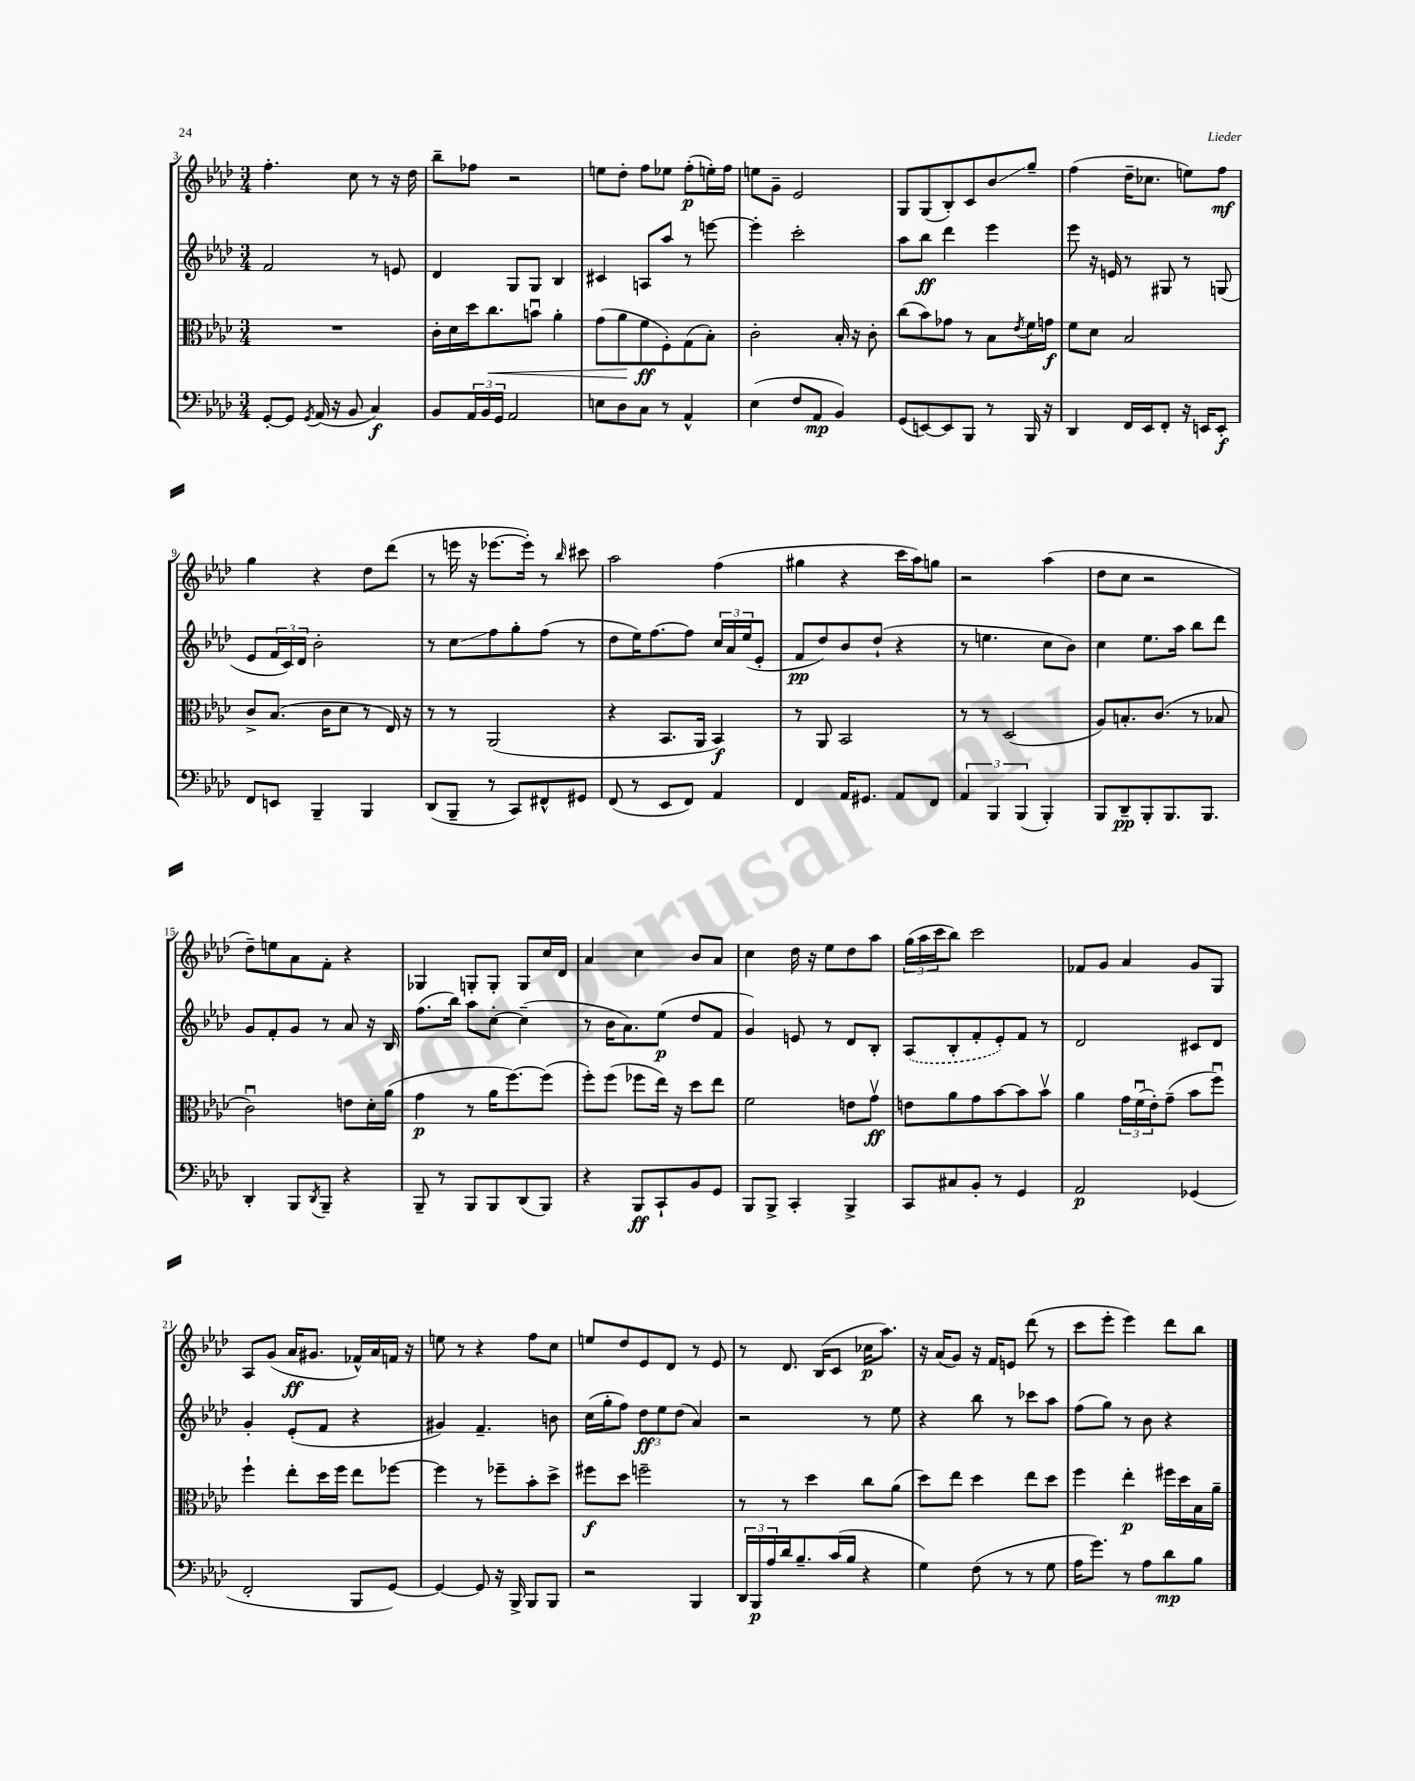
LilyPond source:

<<
\new StaffGroup <<
\new Staff = "s0" {
    \clef treble \key aes \major \numericTimeSignature \time 3/4
    f''4.-. c''8 r8 r16 des''16 |
    bes''8-- fes''8 r2 |
    e''8 des''8-. f''8 ees''8 f''8-.\p( e''16-.) f''16 |
    e''8 g'8-- ees'2 |
    g8 g8( bes8-.) c'8 bes'8\glissando g''8-- |
    f''4( des''16-- ces''8. e''8) f''8\mf |
    g''4 r4 des''8 des'''8( |
    r8 e'''16 r16 ees'''8.~ ees'''16-.) r8 \grace { bes''16 } cis'''8 |
    aes''2 f''4( |
    gis''4 r4 c'''16 aes''16) g''8 |
    r2 aes''4( |
    des''8 c''8 r2 |
    des''8--) e''8 aes'8 f'8-. r4 |
    ges4 g8-. g8-. g8 c''16 des'16 |
    aes'4 c''4 bes'8 aes'8 |
    c''4 des''16 r16 ees''8 des''8 aes''8 |
    \tuplet 3/2 { g''16( aes''16 c'''16 } bes''8) c'''2 |
    fes'8 g'8 aes'4 g'8 g8 |
    aes8 g'8( aes'16\ff gis'8. fes'16-^) aes'16 f'16 r16 |
    e''8 r8 r4 f''8 c''8 |
    e''8 des''8 ees'8 des'8 r8 ees'8 |
    r8 des'8. bes16( c'8 ces''16\p aes''8.) |
    r16 aes'16( g'8) r16 f'16 e'8 des'''8( r8 |
    c'''8 ees'''8-. ees'''4) des'''8 bes''8 \bar "|." |
}
\new Staff = "s1" {
    \clef treble \key aes \major \numericTimeSignature \time 3/4
    f'2 r8 e'8 |
    des'4 g8 g8 bes4 |
    cis'4 a8 aes''8 r8 e'''8~ |
    e'''4-. c'''2-. |
    aes''8 bes''8\ff des'''4 ees'''4 |
    ees'''8 r16 e'16 r8 gis8 r8 g8( |
    ees'8 \tuplet 3/2 { f'16 c'16) des'16 } bes'2-. |
    r8 c''8\glissando f''8 g''8-. f''8( r8 |
    des''8 ees''16) f''8.~ f''8 \tuplet 3/2 { c''16 aes'16 ees''16( } ees'8-. |
    f'8\pp des''8) bes'8 des''8-!( r4 |
    r8 e''4. c''8 bes'8) |
    c''4 ees''8. aes''16 bes''8 des'''8 |
    g'8 f'8-. g'8 r8 aes'8 r16 bes16 |
    f''8.( bes''16) aes''8 c''8~-. c''4--( |
    r8 bes'16 aes'8.) ees''8\p( des''8 f'8 |
    g'4) e'8 r8 des'8 bes8-. |
    \once \slurDashed aes8( bes8-. f'8-. ees'8-.) f'8 r8 |
    des'2 cis'8 des'8 |
    g'4-. ees'8-.( f'8 r4 |
    gis'4) f'4.-- b'8 |
    c''16( g''16-. f''8) \tuplet 3/2 { des''8\ff ees''8 des''8( } aes'4) |
    r2 r8 ees''8 |
    r4 bes''8 r8 ces'''8 aes''8 |
    f''8( g''8) r8 bes'8 r4 \bar "|." |
}
\new Staff = "s2" {
    \clef alto \key aes \major \numericTimeSignature \time 3/4
    R2. |
    c'16-. des'16 des''16 c''8.\< b'8\downbow aes'4-. |
    g'8( aes'8\! f'8\ff f8-.) g8( bes8-.) |
    c'2-. bes16-. r16 c'8-. |
    c''8( bes'8) ges'8 r8 bes8 \acciaccatura { ees'8 } f'16 g'16\f |
    f'8 des'8 bes2 |
    c'8-> bes8.( c'16 des'8 r8 ees16) r16 |
    r8 r8 aes,2( |
    r4 bes,8. aes,16 bes,4\f) |
    r8 aes,8 bes,2 |
    r8 r8 des2( |
    aes8) b8.-. c'8.( r8 bes8 |
    c'2\downbow) e'8 des'16-. aes'16( |
    g'4\p r8 aes'16 f''8.~) f''8( |
    f''8-.) f''8( fes''8 ees''16) r16 des''8 ees''8 |
    f'2 e'8 g'8\upbow\ff |
    e'8 aes'8 g'8 bes'8~ bes'8 bes'8\upbow |
    aes'4 \tuplet 3/2 { g'16 f'16\downbow( ees'16-.) } g'8--( bes'8 f''8\downbow) |
    f''4-! ees''8-. des''16 f''16 ees''8 fes''8~ |
    fes''4 r8 fes''8-- bes'8-. des''8-> |
    fis''8\f des''8 f''2-- |
    r8 r8 des''4 c''8 aes'8( |
    des''8) ees''8 des''4 ees''8 des''8 |
    f''4 ees''4-.\p fis''16 des''16 bes16 aes'16-- \bar "|." |
}
\new Staff = "s3" {
    \clef bass \key aes \major \numericTimeSignature \time 3/4
    g,8~-. g,8 \acciaccatura { g,8 } aes,16( r16 bes,8 c4\f) |
    bes,8 \tuplet 3/2 { aes,16 bes,16 g,16 } aes,2 |
    e8 des8 c8 r8 aes,4-^ |
    ees4( f8 aes,8\mp bes,4) |
    g,8( e,8~) e,8 bes,,8 r8 bes,,16 r16 |
    des,4 f,16 ees,16 f,8-. r16 e,16 e,8-.\f |
    f,8 e,8 bes,,4-- bes,,4 |
    des,8( bes,,8-- r8 c,8) fis,8-^ gis,8 |
    f,8( r8 ees,8 f,8) aes,4 |
    f,4 aes,16 gis,8. aes,8 f,8 |
    \tuplet 3/2 { aes,4 bes,,4 bes,,4( } bes,,4-.) |
    bes,,8 des,8--\pp bes,,8-. bes,,8. bes,,8. |
    des,4-. bes,,8 \acciaccatura { des,8 } bes,,8-- r4 |
    bes,,8-- r8 bes,,8 bes,,8 des,8( bes,,8) |
    r4 bes,,8\ff c,8-! bes,8 g,8 |
    bes,,8 bes,,8-> c,4-. bes,,4-> |
    c,8 cis8 bes,8-. r8 g,4 |
    aes,2\p ges,4( |
    f,2-. bes,,8 g,8~) |
    g,4~ g,8 r16 bes,,16-> bes,,8 bes,,8 |
    r2 bes,,4 |
    \tuplet 3/2 { des,16 bes,,16\p aes16 } des'16 bes8.-- c'16( bes16 r4 |
    g4) f8( r8 r8 g8 |
    aes16 g'8.) r8 aes8 des'8\mp bes8 \bar "|." |
}
>>
>>
\layout { \context { \Score currentBarNumber = #3 } }
